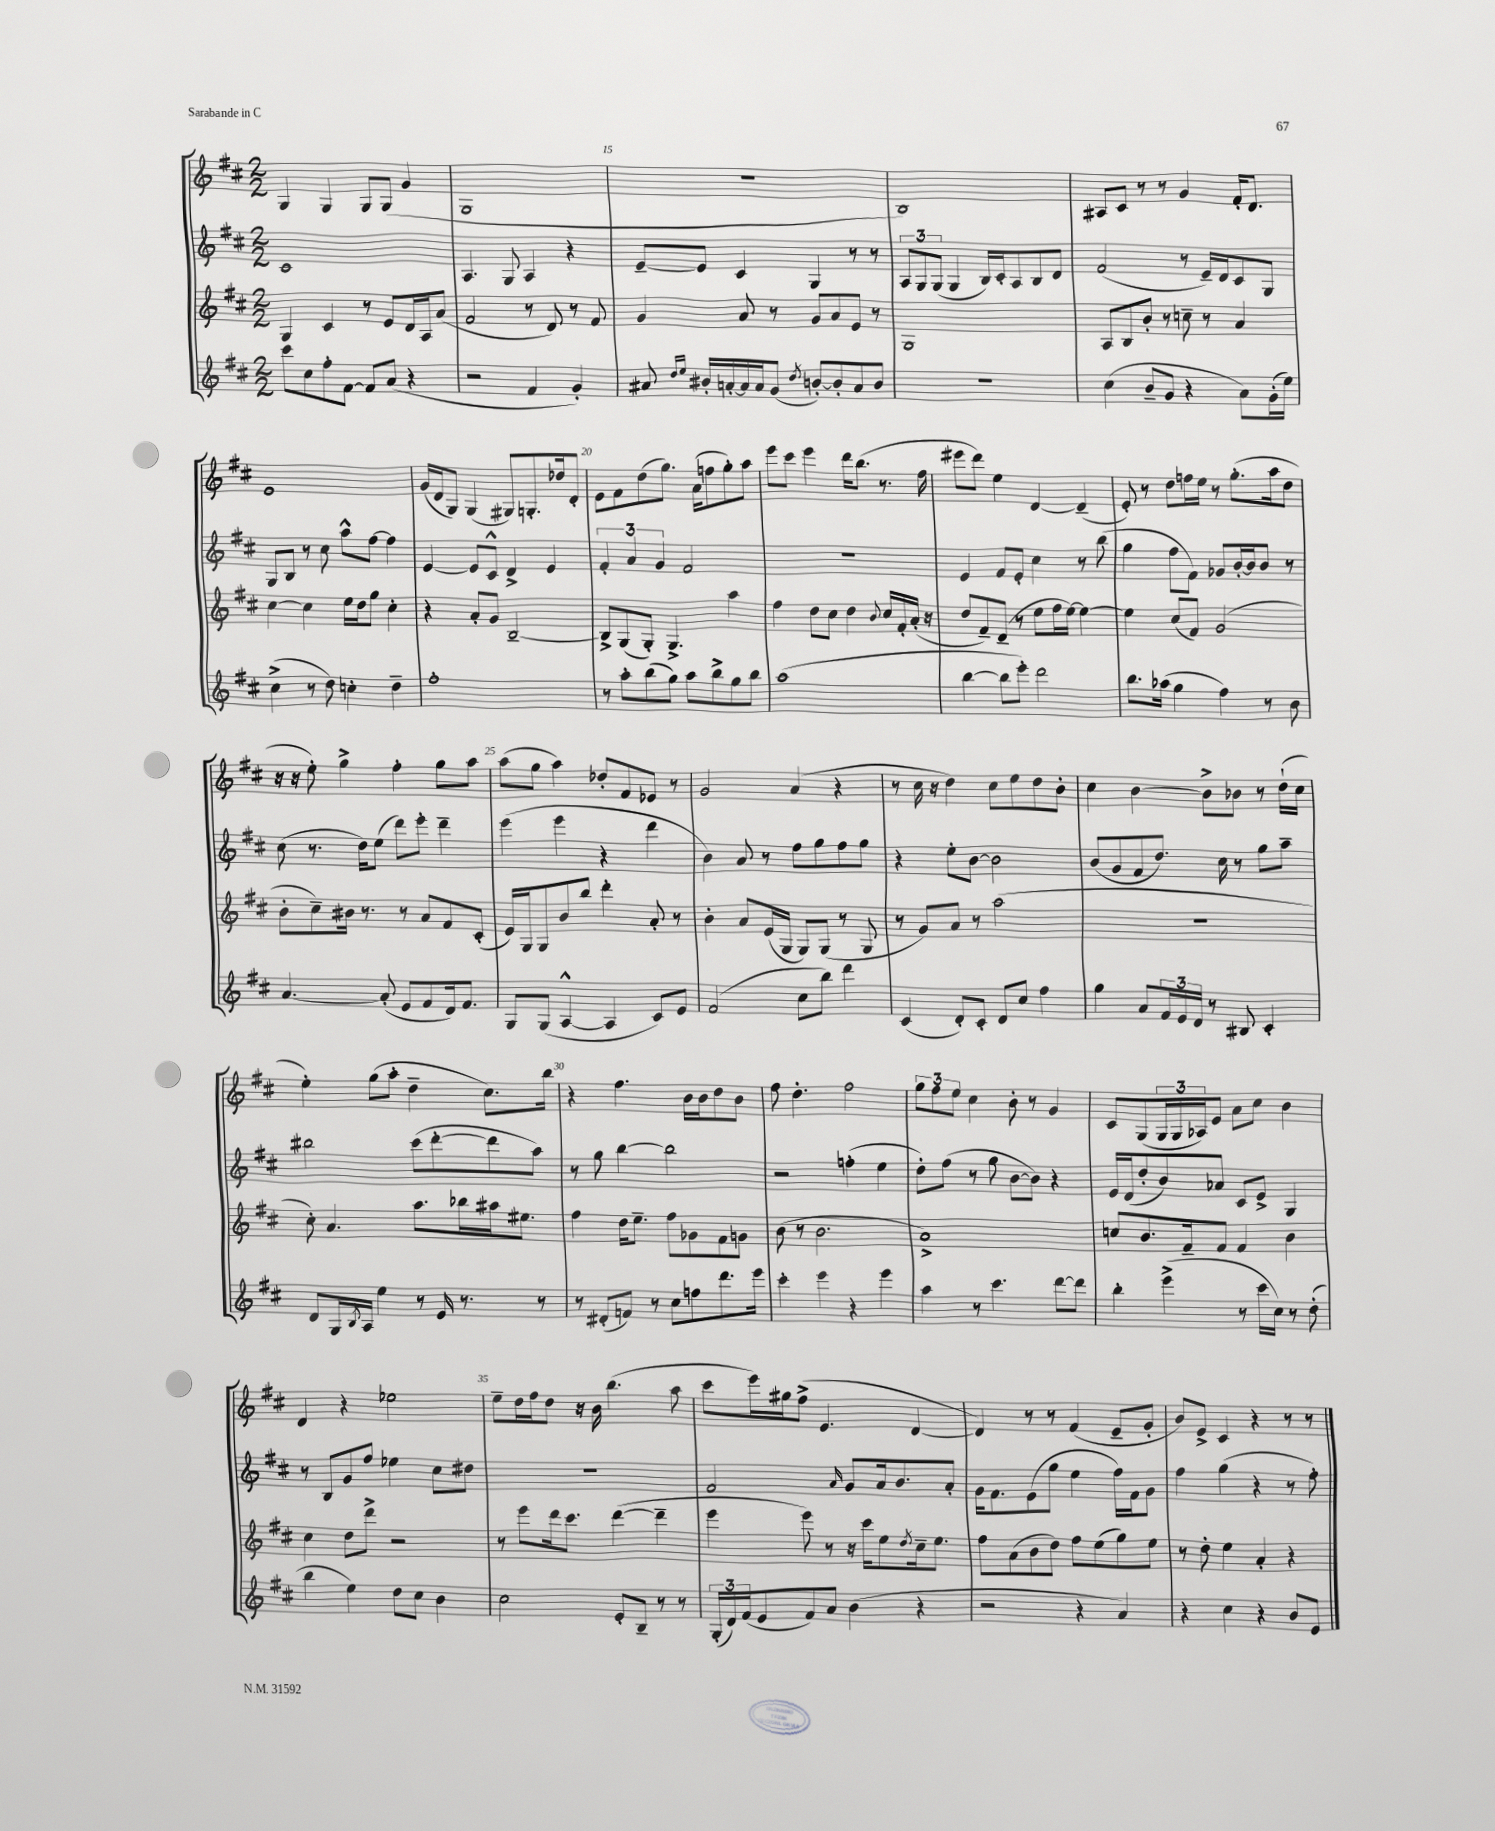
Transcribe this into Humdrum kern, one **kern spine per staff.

**kern	**kern	**kern	**kern
*part4	*part3	*part2	*part1
*staff4	*staff3	*staff2	*staff1
*clefG2	*clefG2	*clefG2	*clefG2
*k[f#c#]	*k[f#c#]	*k[f#c#]	*k[f#c#]
*M2/2	*M2/2	*M2/2	*M2/2
=13	=13	=13	=13
8ccc#\L	4G/	1c#	4G/
8cc#\	.	.	.
8ff#'\	4c#/	.	4G/
[8f#\J	.	.	.
8f#/L]	8r	.	8G/L
(8a/J	8e/L	.	(8G/J
4r	16d/L	.	4g/
.	16A/J	.	.
.	(8a/J	.	.
=14	=14	=14	=14
2r	2f#/	4.A/	1G
.	.	8G/	.
4f#/	8r	4A/	.
.	8d/)	.	.
4g'/)	8r	4r	.
.	8f#/	.	.
=15	=15	=15	=15
8a#X/	4g/	[8e~/L	1r
16qqdd/LL	.	.	.
16qqee/JJ	.	.	.
16b#X'/LL	.	8e/J]	.
[16an'/	.	.	.
16a/]	8a/	4c#/	.
16a/J	.	.	.
(8g/J	8r	.	.
8qdd/	.	.	.
[8bn'/L)	8g/L	4G/	.
8b'/]	8a/	.	.
8a/	8e/J	8r	.
8b/J	8r	8r	.
=16	=16	=16	=16
1r	1G	12A/L	1B)
.	.	12G/	.
.	.	(12G/J	.
.	.	4G/	.
.	.	16B/LL)	.
.	.	16c#'/J	.
.	.	8A/	.
.	.	8B/	.
.	.	8d/J	.
=17	=17	=17	=17
(4cc#\	8A/L	(2f#/	8A#X/L
.	8B/	.	8c#/J
8b~/L	8b'/J	.	8r
8g/J	8r	.	8r
4r	8ccn~\	8r	4g/
.	8r	16e~/LL)	.
.	.	16d/J	.
8a\L)	4a/	8c#/	16f#'/KL
.	.	.	8.d/J
(16g'\L	.	8G/J	.
16ee\JJ)	.	.	.
!!LO:LB:g=z
=18	=18	=18	=18
(4cc#^\	[4cc#\	8G/L	1e
.	.	8B/J	.
8r	4cc#\]	8r	.
8dd\)	.	8cc#\	.
4ccn'\	16ee\LL	8aa^^\L	.
.	16dd\J	.	.
.	8gg\J	[8ff#\J	.
4dd~\	4cc#'\	4ff#\]	.
=19	=19	=19	=19
1ff#'	4r	[4e/	(16g/LL
.	.	.	16d/J
.	.	.	8G/J)
.	8a'/L	8e/L]	(4G/
.	8g/J	8c#^^/J	.
.	[2B~/	4d^/	8G#X/L)
.	.	.	8.Gn'/
.	.	4e/	.
.	.	.	16dd-X/k
.	.	.	8d'/J
=20	=20	=20	=20
8r	8B^/L]	6f#'/	8e\L
8aa'\L	(8G/	.	8f#\
.	.	6a/	.
(8bb\	8G'/J)	.	(8dd\
.	.	6g/	.
8gg\J)	4.G^/	.	8.gg\J)
8aa\L	.	2f#/	.
.	.	.	(16a\KL
8bb^\	.	.	8ffn\
8gg\	4aa\	.	8gg'\)
8bb\J	.	.	8aa\J
=21	=21	=21	=21
(1aa	4ff#\	1r	8eee\L
.	.	.	8ccc#\J
.	8dd\L	.	4eee\
.	8cc#\J	.	.
.	4dd\	.	16ddd\KL
.	.	.	(8.bb\J
.	8qqb/	.	.
.	16cc#/LL	.	8.r
.	16f#'/	.	.
.	(16a'/JJ	.	.
.	16r	.	16ff#\
=22	=22	=22	=22
[4bb\	8dd/L	4e/	8eee#X\L
.	8f#~/)	.	8ddd\J)
8bb\L]	(8d~/J	8f#/L	4ee\
8eee'\J)	8r	8e'/J	.
2ddd\	8ee\L	4cc#\	[4d/
.	16ff#\L	.	.
.	[16ee\JJ)	.	.
.	4ee\_	8r	(4d~/]
.	.	(8bb\	.
=23	=23	=23	=23
8.bb\L	4ee\]	4gg\	8e'/)
.	.	.	8r
(16aa-X\Jk	.	.	.
4gg\	(8cc#/L	8ff#\L	8dd\L
.	8f#/J)	8f#\J)	16ffn\L
.	.	.	16ee\JJ
4ff#\)	(2g/	8g-X/L	8r
.	.	[16b'/L	(8.gg'\L
.	.	16b/J]	.
8r	.	8b/J	.
.	.	.	16aa\k
8b\	.	8r	8dd\J
!!LO:LB:g=z
=24	=24	=24	=24
[4.a/	8b'\L	(8cc#\	16r
.	.	.	16r
.	8cc#~\)	8.r	8ee'\)
.	16b#X\Jk	.	4gg^\
.	8.r	16dd\KL)	.
(8a'/]	.	(8ee\J	.
8e/L	8r	8ddd\L)	4ff#'\
8f#/	8a/L	8eee'\J	.
16d/k)	8f#/	4ddd~\	8gg\L
8.f#/J	.	.	.
.	(8c#'/J	.	8aa\J
=25	=25	=25	=25
8G/L	16e/LL)	(4eee\	(8aa\L
.	16G/J	.	.
(8G/J	8G/	.	8gg\J
[4A^^/	8b/	4eee\	4aa\)
.	8bb/J	.	.
4A/]	4ddd'\	4r	8dd-X'/L
.	.	.	8f#/
8c#/L)	8a'/	4ddd\	8e-X/J
8e/J	8r	.	8r
=26	=26	=26	=26
(2f#/	4b'\	4b\)	2g/
.	8a/L	8a/	.
.	(16e/L	8r	.
.	16G/JJ	.	.
8cc#\L	8G/L)	8ff#\L	(4a/
8bb\J)	(8G/J	8gg\	.
4ddd\	8r	8ff#\	4r
.	8G/	8gg\J	.
=27	=27	=27	=27
(4c#/	8r	4r	8r
.	8g/L)	.	16cc#\
.	.	.	16r
8d'/L)	8a/J	8ee'\L	4dd\)
8c#'/J	8r	[8b\J	.
8d/L	(2aa\	2b\]	8cc#\L
8cc#/J	.	.	8ee\
4ff#\	.	.	8dd\
.	.	.	8b'\J
=28	=28	=28	=28
4gg\	1r	(8b/L	4cc#\
.	.	8g/	.
8a/L	.	8f#/	[4b\
24f#/L	.	8.dd/J)	.
24e/	.	.	.
24d/JJ	.	.	.
8r	.	.	8b^\L]
.	.	16cc#\	.
8B#X/	.	8r	8b-X\J
4c#'/	.	8gg\L	8r
.	.	8aa~\J	(16dd`\LL
.	.	.	16cc#\JJ
!!LO:LB:g=z
=29	=29	=29	=29
8d/L	8cc#'\)	2bb#X\	4ee'\)
16G/L	4.a/	.	.
8qB/	.	.	.
16A/JJ	.	.	.
4ee\	.	.	(8gg\L
.	.	.	8aa'\J
8r	8.aa\L	(8ccc#\L	4dd~\
16e/	.	[8ddd'\	.
8.r	16bb-X\L	.	.
.	16aa#X\J	8ddd\]	8.cc#\L)
.	8.ee#X\J	.	.
8r	.	8aa\J)	.
.	.	.	16bb\Jk
=30	=30	=30	=30
8r	4ff#\	8r	4r
(8d#X'/L	.	8gg\	.
8fn/J)	16dd\KL	[4bb\	4.ff#\
.	8.ee~\J	.	.
8r	.	.	.
8cc#\L	8ff#\L	2bb\]	.
8ffn\	8g-X\	.	16b\LL
.	.	.	16b\J
8.ddd\	8f#\	.	8dd\
.	8gn\J	.	8b\J
16eee\Jk	.	.	.
=31	=31	=31	=31
4ccc#'\	(8b\	2r	8ff#\
.	8r	.	4.dd'\
4eee\	2.b\	.	.
4r	.	(4ffn'\	2ff#\
4eee\	.	4ee\	.
=32	=32	=32	=32
4aa\	1a^)	8dd'\L)	12gg\L
.	.	.	12ff#\
.	.	(8ff#\J	.
.	.	.	12ee\J
8r	.	8r	4cc#\
4.ccc#\	.	8gg\	.
.	.	[8b\L	8b'\
.	.	8b\J])	8r
[8ddd\L	.	4r	4g/
8ddd\J]	.	.	.
=33	=33	=33	=33
4bb'\	8ccn/L	16e/LL	8c#/L
.	.	(16d/J	.
.	8.b/	8dd'/	(8G/
(4eee^\	.	8b/)	24G/L
.	.	.	24G/
.	16f#~/k	.	.
.	.	.	24A-X/J)
.	8f#/J	8a-X/J	8e/J
8r	4f#/	8c#/L	8a\L
16ccc#\LL	.	8e^/J	8cc#\J
16cc#\JJ)	.	.	.
8r	4b\	4G/	4b\
(8dd'\	.	.	.
!!LO:LB:g=z
=34	=34	=34	=34
4bb\	4cc#\	8r	4d/
.	.	8B/L	.
4ee\)	8dd\L	8g/	4r
.	8ddd^\J	8ff#/J	.
8dd\L	2r	4ee-X\	2ee-X\
8cc#\J	.	.	.
4b\	.	8cc#\L	.
.	.	8dd#X\J	.
=35	=35	=35	=35
2cc#\	8r	1r	8ee~\L
.	8eee\L	.	16dd\L
.	.	.	16ff#\J
.	16ddd\k	.	8dd\J
.	8.ccc#\J	.	.
.	.	.	16r
.	.	.	16b\
8e'/L	([4ddd\	.	(4.bb\
8B~/J	.	.	.
8r	4ddd~\]	.	.
8r	.	.	8aa\
=36	=36	=36	=36
(24G'/LL	4eee\	2f#/	8ccc#\L
24d/)	.	.	.
(24f#/J	.	.	.
8e/	.	.	16eee\L)
.	.	.	16gg#X\J
8f#/)	8eee\)	.	(8ff#^\J
8a/J	8r	.	4.e/
.	.	16qqa/	.
(4b\	16r	8g/L	.
.	16ccc#\KL	.	.
.	8ee\	16a/k	.
.	.	8.b/	.
.	8qdd/	.	.
4r	16cc#~\k	.	[4d/
.	8.ee\J	.	.
.	.	8a'/J	.
=37	=37	=37	=37
2r	8ff#\L	16g\KL	4d/])
.	.	8.f#\	.
.	(8a\	.	.
.	8b\	(8e\	8r
.	8dd\J)	8gg\J	8r
4r	8ff#\L	4ee\	(4f#/
.	(8ee\	.	.
4a/)	8gg\)	16ff#\LL)	8e~/L
.	.	16f#\J	.
.	8ee\J	8g\J	8g'/J
=38	=38	=38	=38
4r	8r	4ff#\	8b/L)
.	8dd'\	.	8e^/J
4cc#\	4ee\	(4gg\	4c#/
4r	4a'/	4r	4r
8b/L	4r	8r	8r
8e/J	.	8ff#'\)	8r
==	==	==	==
*-	*-	*-	*-
